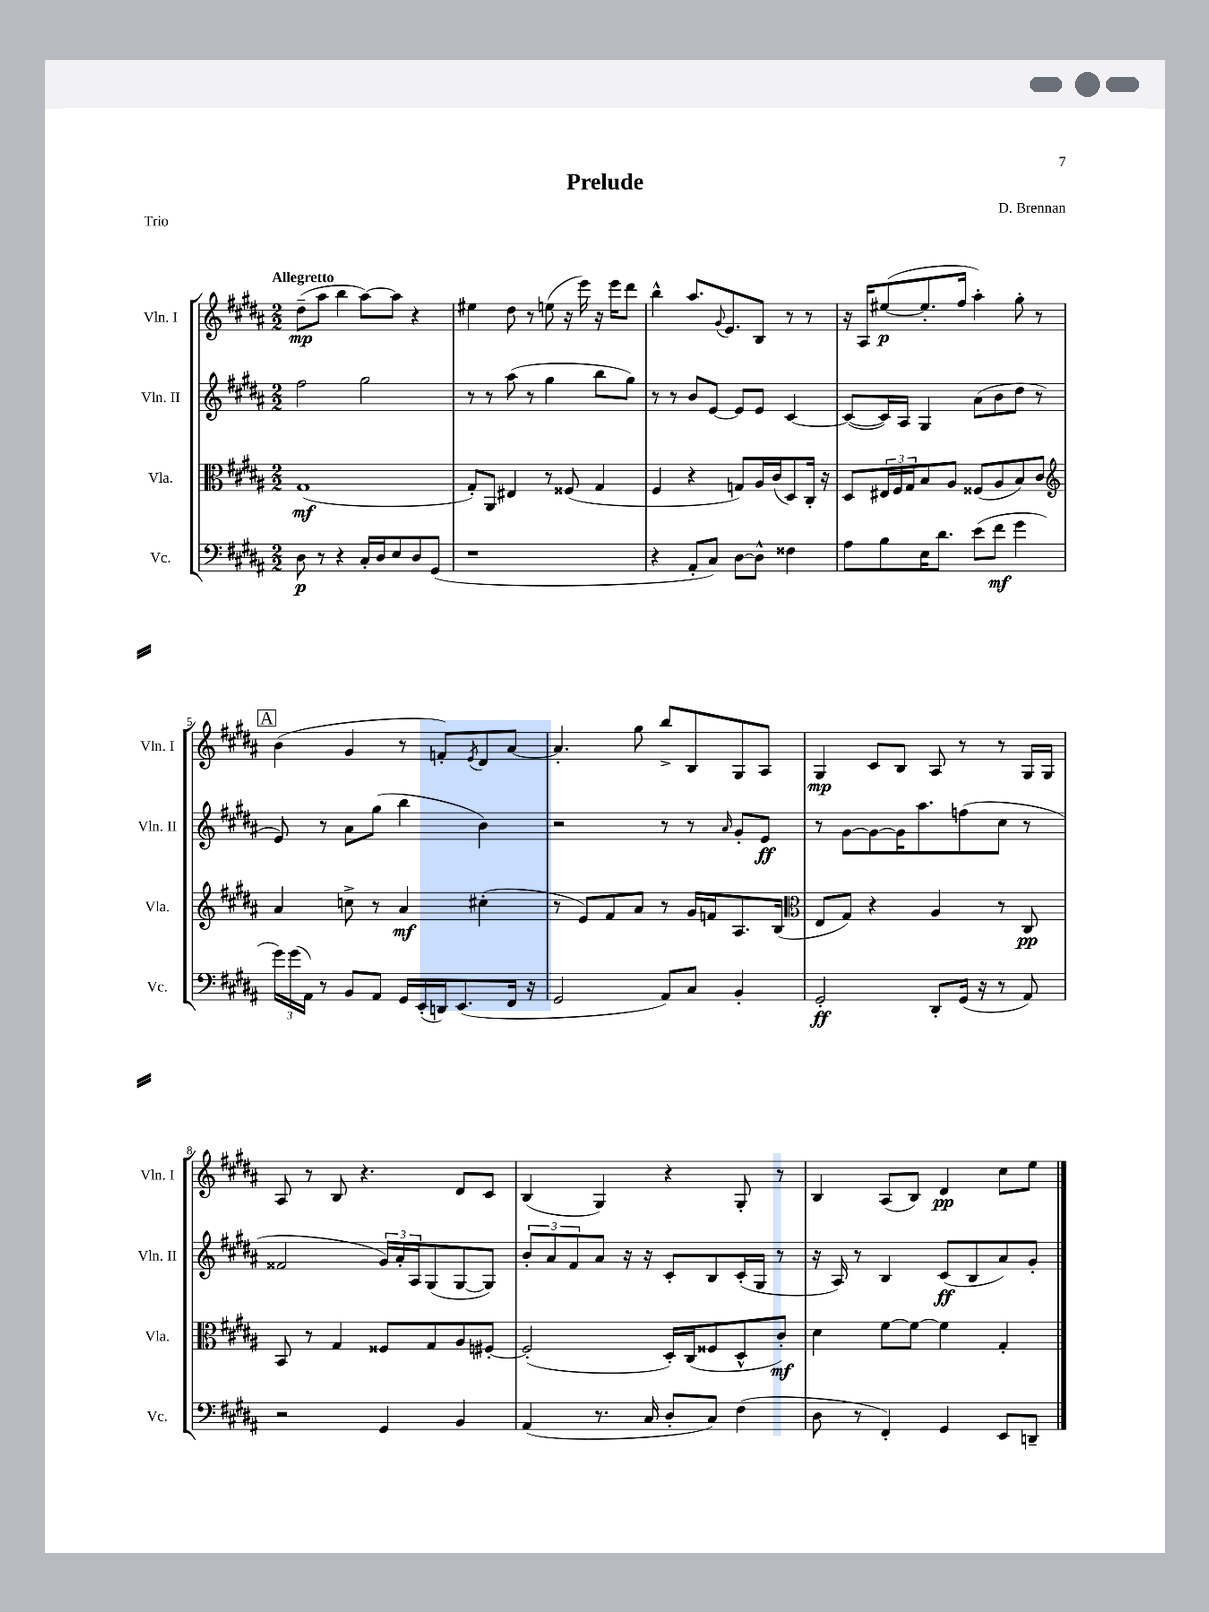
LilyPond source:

\header { title = "Prelude" composer = "D. Brennan" piece = "Trio" }
<<
\new StaffGroup <<
\new Staff = "s0" \with { instrumentName = "Vln. I" shortInstrumentName = "Vln. I" } {
    \clef treble \key b \major \numericTimeSignature \time 2/2 \tempo "Allegretto"
    dis''8--\mp( ais''8 b''4 ais''8~) ais''8 r4 |
    eis''4 dis''8 r8 e''8( r16 e'''16) r16 e'''16 dis'''8 |
    b''4-^ ais''8. \appoggiatura { gis'8 } e'8. b8 r8 r8 |
    r16 ais16 eis''8~\p( eis''8.-. fis''16 ais''4-.) gis''8-. r8 |
    \mark \markup { \box "A" } b'4( gis'4 r8 f'8-.) \acciaccatura { e'8 } dis'8 ais'8~ |
    ais'4.-. gis''8 b''8-> b8 gis8 ais8 |
    gis4\mp cis'8 b8 ais8 r8 r8 gis16 gis16 |
    ais8 r8 b8 r4. dis'8 cis'8 |
    b4( gis4) r4 gis8-. r8 |
    b4 ais8( b8) dis'4\pp cis''8 e''8 \bar "|." |
}
\new Staff = "s1" \with { instrumentName = "Vln. II" shortInstrumentName = "Vln. II" } {
    \clef treble \key b \major \numericTimeSignature \time 2/2
    fis''2 gis''2 |
    r8 r8 ais''8( r8 gis''4 b''8 gis''8) |
    r8 r8 b'8 e'8~ e'8 e'8 cis'4~ |
    cis'8~( cis'16) ais16 gis4 ais'8( b'8 dis''8 r8 |
    \mark \markup { \box "A" } e'8) r8 ais'8 gis''8( b''4 b'4) |
    r2 r8 r8 \grace { ais'16 } gis'8-. e'8\ff |
    r8 gis'8~ gis'8~ gis'16 ais''8. f''8( cis''8 r8 |
    fisis'2 \tuplet 3/2 { gis'16) ais'16-. ais16 } gis8( gis8~ gis8) |
    \tuplet 3/2 { b'8-. ais'8 fis'8 } ais'8 r16 r16 cis'8-. b8 cis'16-.( gis16 r8 |
    r16 ais16) r8 b4 cis'8\ff( b8 ais'8) gis'8-. \bar "|." |
}
\new Staff = "s2" \with { instrumentName = "Vla." shortInstrumentName = "Vla." } {
    \clef alto \key b \major \numericTimeSignature \time 2/2
    gis1\mf( |
    gis8-.) ais,8 eis4 r8 fisis8( gis4 |
    fis4 r4 g8) ais16 cis'16( dis8) cis16-. r16 |
    dis8 \tuplet 3/2 { eis16 fis16 gis16 } b8 ais8 fisis8( ais8 b8) cis'8 |
    \mark \markup { \box "A" } \clef treble ais'4 c''8-> r8 ais'4\mf cis''4-.( |
    r8 e'8) fis'8 ais'8 r8 gis'16 f'16 ais8. b16( |
    \clef alto e8 gis8) r4 ais4 r8 cis8\pp |
    b,8 r8 gis4 fisis8 gis8 ais8 fis8~-. |
    fis2-.( dis16-.) cis16( fisis8 dis8-^ cis'8-.\mf) |
    dis'4 fis'8~ fis'8~ fis'4 gis4-. \bar "|." |
}
\new Staff = "s3" \with { instrumentName = "Vc." shortInstrumentName = "Vc." } {
    \clef bass \key b \major \numericTimeSignature \time 2/2
    dis8\p r8 r4 cis16-. dis16 e8 dis8 gis,8( |
    r1 |
    r4 ais,8-. cis8) dis8~ dis8-^ fisis4 |
    ais8 b8 e16 dis'8. e'8( fis'8\mf gis'4 |
    \mark \markup { \box "A" } \tuplet 3/2 { gis'16) gis'16( ais,16) } r8 b,8 ais,8 gis,16 e,16-.( d,16) e,8.( fis,16 r16 |
    gis,2 ais,8) cis8 b,4-. |
    gis,2-.\ff dis,8-. gis,16( r16 r8 ais,8) |
    r2 gis,4 b,4 |
    ais,4( r8. cis16 dis8-. cis8) fis4( |
    dis8 r8 fis,4-.) gis,4 e,8 d,8-- \bar "|." |
}
>>
>>
